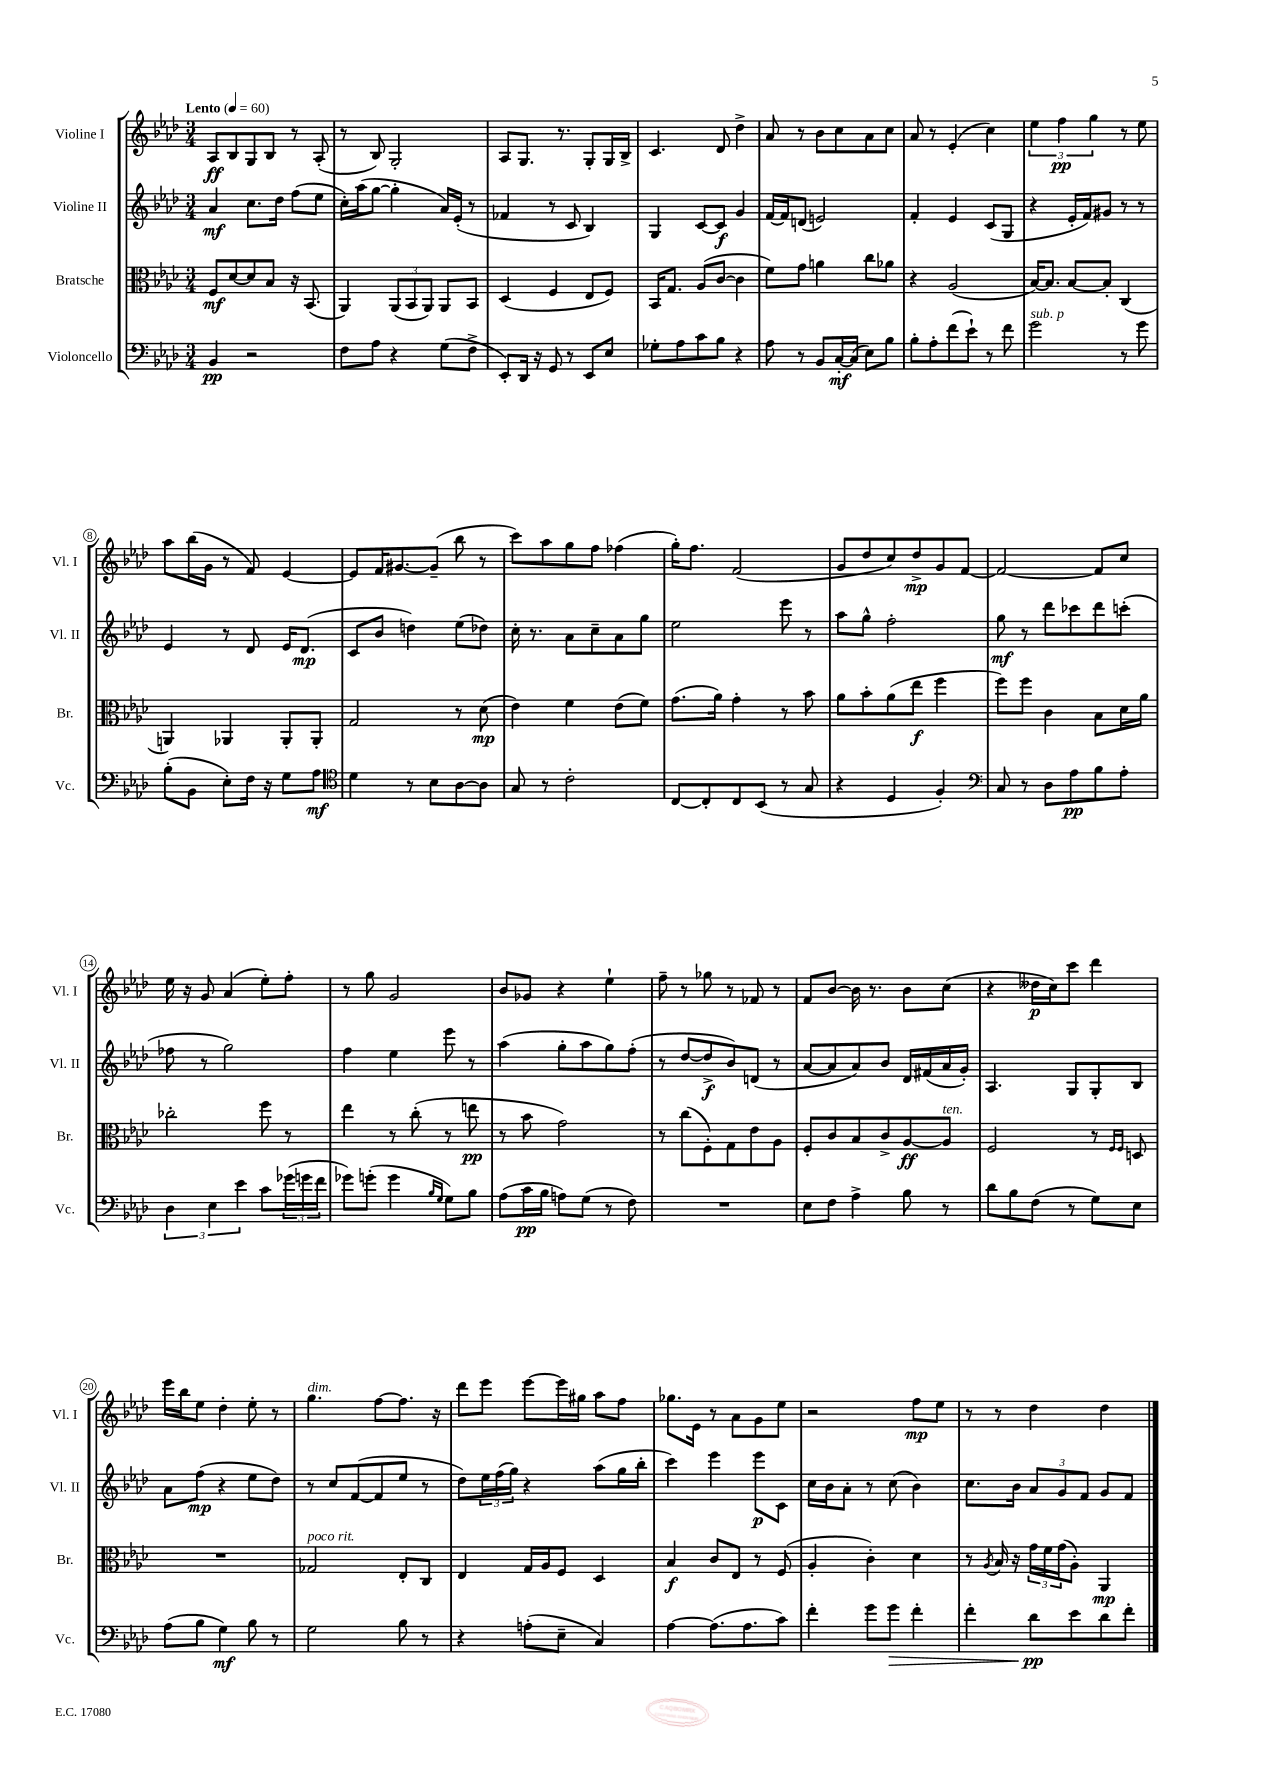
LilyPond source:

<<
\new StaffGroup <<
\new Staff = "s0" \with { instrumentName = "Violine I" shortInstrumentName = "Vl. I" } {
    \clef treble \key aes \major \numericTimeSignature \time 3/4 \tempo "Lento" 4 = 60
    aes8\ff bes8 g8 bes8 r8 aes8-.( |
    r8 bes8) g2-. |
    aes8 g8. r8. g8-. g16 bes16-> |
    c'4. des'8 des''4-> |
    aes'8 r8 bes'8 c''8 aes'8 c''8 |
    aes'8 r8 ees'4-.( c''4) |
    \tuplet 3/2 { ees''4 f''4\pp g''4 } r8 ees''8 |
    aes''8 bes''16( g'16 r8 f'8) ees'4~ |
    ees'8 f'16 gis'8.~ gis'8--( bes''8 r8 |
    c'''8) aes''8 g''8 f''8 fes''4( |
    g''16-.) f''8. f'2( |
    g'8 des''8 c''8) des''8->\mp g'8 f'8~ |
    f'2~ f'8 c''8 |
    ees''16 r16 g'8 aes'4( ees''8-.) f''8-. |
    r8 g''8 g'2 |
    bes'8 ges'8 r4 ees''4-! |
    f''8-- r8 ges''8 r8 fes'8 r8 |
    f'8 bes'8~ bes'16 r8. bes'8 c''8( |
    r4 deses''16\p c''16) c'''8 des'''4 |
    ees'''16 bes''16 ees''8 des''4-. ees''8-. r8 |
    g''4.^\markup { \italic "dim." } f''8~ f''8. r16 |
    des'''8 ees'''8 ees'''8~ ees'''16 gis''16 aes''8 f''8 |
    ges''8. ees'16 r8 aes'8 g'8 ees''8 |
    r2 f''8\mp ees''8 |
    r8 r8 des''4 des''4 \bar "|." |
}
\new Staff = "s1" \with { instrumentName = "Violine II" shortInstrumentName = "Vl. II" } {
    \clef treble \key aes \major \numericTimeSignature \time 3/4
    aes'4\mf c''8. des''16 f''8( ees''8 |
    c''16-.) aes''16( g''8~ g''4-. aes'16) ees'16-.( r8 |
    fes'4 r8 c'8 bes4) |
    g4 c'8~ c'8\f g'4 |
    f'16~ f'16 d'8( e'2) |
    f'4-. ees'4 c'8( g8 |
    r4 ees'16-. f'16) gis'8 r8 r8 |
    ees'4 r8 des'8 ees'16 des'8.\mp( |
    c'8 bes'8 d''4) ees''8( des''8) |
    c''16-. r8. aes'8 c''8-- aes'8 g''8 |
    ees''2 ees'''8 r8 |
    aes''8 g''8-^ f''2-. |
    g''8\mf r8 des'''8 ces'''8 des'''8 c'''8-.( |
    fes''8 r8 g''2) |
    f''4 ees''4 ees'''8 r8 |
    aes''4( g''8-. aes''8 g''8) f''8-.( |
    r8 des''8~ des''8->\f bes'8) d'8( r8 |
    aes'8~ aes'8 aes'8) bes'8 des'16 fis'16( aes'16 g'16-.) |
    aes4. g8 g8-. bes8 |
    aes'8 f''8\mp( r4 ees''8 des''8) |
    r8 c''8 f'8~( f'8 ees''8 r8 |
    des''8) \tuplet 3/2 { ees''16 f''16( g''16) } r4 aes''8( g''16 bes''16-. |
    c'''4) ees'''4 ees'''8\p c'8 |
    c''16 bes'16 aes'8-. r8 c''8( bes'4) |
    c''8. bes'16 \tuplet 3/2 { aes'8 g'8 f'8 } g'8 f'8 \bar "|." |
}
\new Staff = "s2" \with { instrumentName = "Bratsche" shortInstrumentName = "Br." } {
    \clef alto \key aes \major \numericTimeSignature \time 3/4
    f8\mf des'8~ des'8 bes8 r16 bes,8.( |
    aes,4) \tuplet 3/2 { aes,8( bes,8 aes,8) } aes,8 bes,8 |
    des4( f4 ees8 f8) |
    bes,16 g8. aes8( c'8~ c'4 |
    f'8) g'8 a'4 c''8 aes'8 |
    r4 aes2( |
    bes16~) bes8. bes8~ bes8-. c4( |
    a,4) aes,4 aes,8-. aes,8-. |
    g2 r8 des'8\mp( |
    ees'4) f'4 ees'8( f'8) |
    g'8.( aes'16) g'4-. r8 bes'8 |
    aes'8 bes'8-. aes'8( ees''8\f f''4 |
    f''8) f''8 c'4 bes8 des'16 aes'16 |
    ces''2-. f''8 r8 |
    ees''4 r8 c''8-.( r8 e''8\pp |
    r8 bes'8 g'2) |
    r8 c''8( f8-.) g8 ees'8 aes8 |
    f8-. c'8 bes8 c'8-> aes8~\ff aes8^\markup { \italic "ten." } |
    f2 r8 \grace { f16 f16 } d8 |
    R2. |
    ges2^\markup { \italic "poco rit." } ees8-. c8 |
    ees4 g16 aes16 f8 des4 |
    bes4\f c'8 ees8 r8 f8( |
    aes4-. c'4-.) des'4 |
    r8 \acciaccatura { aes8 } bes16 r16 \tuplet 3/2 { g'16 f'16 g'16( } aes8-.) aes,4\mp \bar "|." |
}
\new Staff = "s3" \with { instrumentName = "Violoncello" shortInstrumentName = "Vc." } {
    \clef bass \key aes \major \numericTimeSignature \time 3/4
    bes,4\pp r2 |
    f8 aes8 r4 g8( f8-> |
    ees,8-.) des,16 r16 g,8 r8 ees,8 ees8 |
    ges8-. aes8 c'8 bes8 r4 |
    aes8 r8 bes,8 c16~-.\mf c16( ees8) bes8 |
    bes8-. aes8-. f'8( ees'8-!) r8 f'8 |
    g'2^\markup { \italic "sub. p" } r8 g'8 |
    bes8-.( bes,8 ees8-.) f16 r16 g8 aes8\mf |
    \clef tenor des'4 r8 bes8 aes8~ aes8 |
    g8 r8 c'2-. |
    c8~ c8-. c8 bes,8( r8 g8 |
    r4 des4 f4-.) |
    \clef bass c8 r8 des8 aes8\pp bes8 aes8-. |
    \tuplet 3/2 { des4 ees4 ees'4 } c'8 \tuplet 3/2 { ges'16( g'16 f'16 } |
    ges'8) g'8-.( g'4 \grace { bes16 g16 } g8) bes8 |
    aes8( c'16\pp bes16 a8) g8( r8 f8) |
    R2. |
    ees8 f8 aes4-> bes8 r8 |
    des'8 bes8 f8( r8 g8) ees8 |
    aes8( bes8 g4\mf) bes8 r8 |
    g2 bes8 r8 |
    r4 a8-.( ees8-- c4) |
    aes4~ aes8.( aes8. c'8) |
    f'4-. g'8 g'8\> f'4-. |
    f'4-. des'8\pp\! ees'8 des'8 f'8-. \bar "|." |
}
>>
>>
\layout { \context { \Score \override BarNumber.stencil = #(make-stencil-circler 0.1 0.3 ly:text-interface::print) } }
